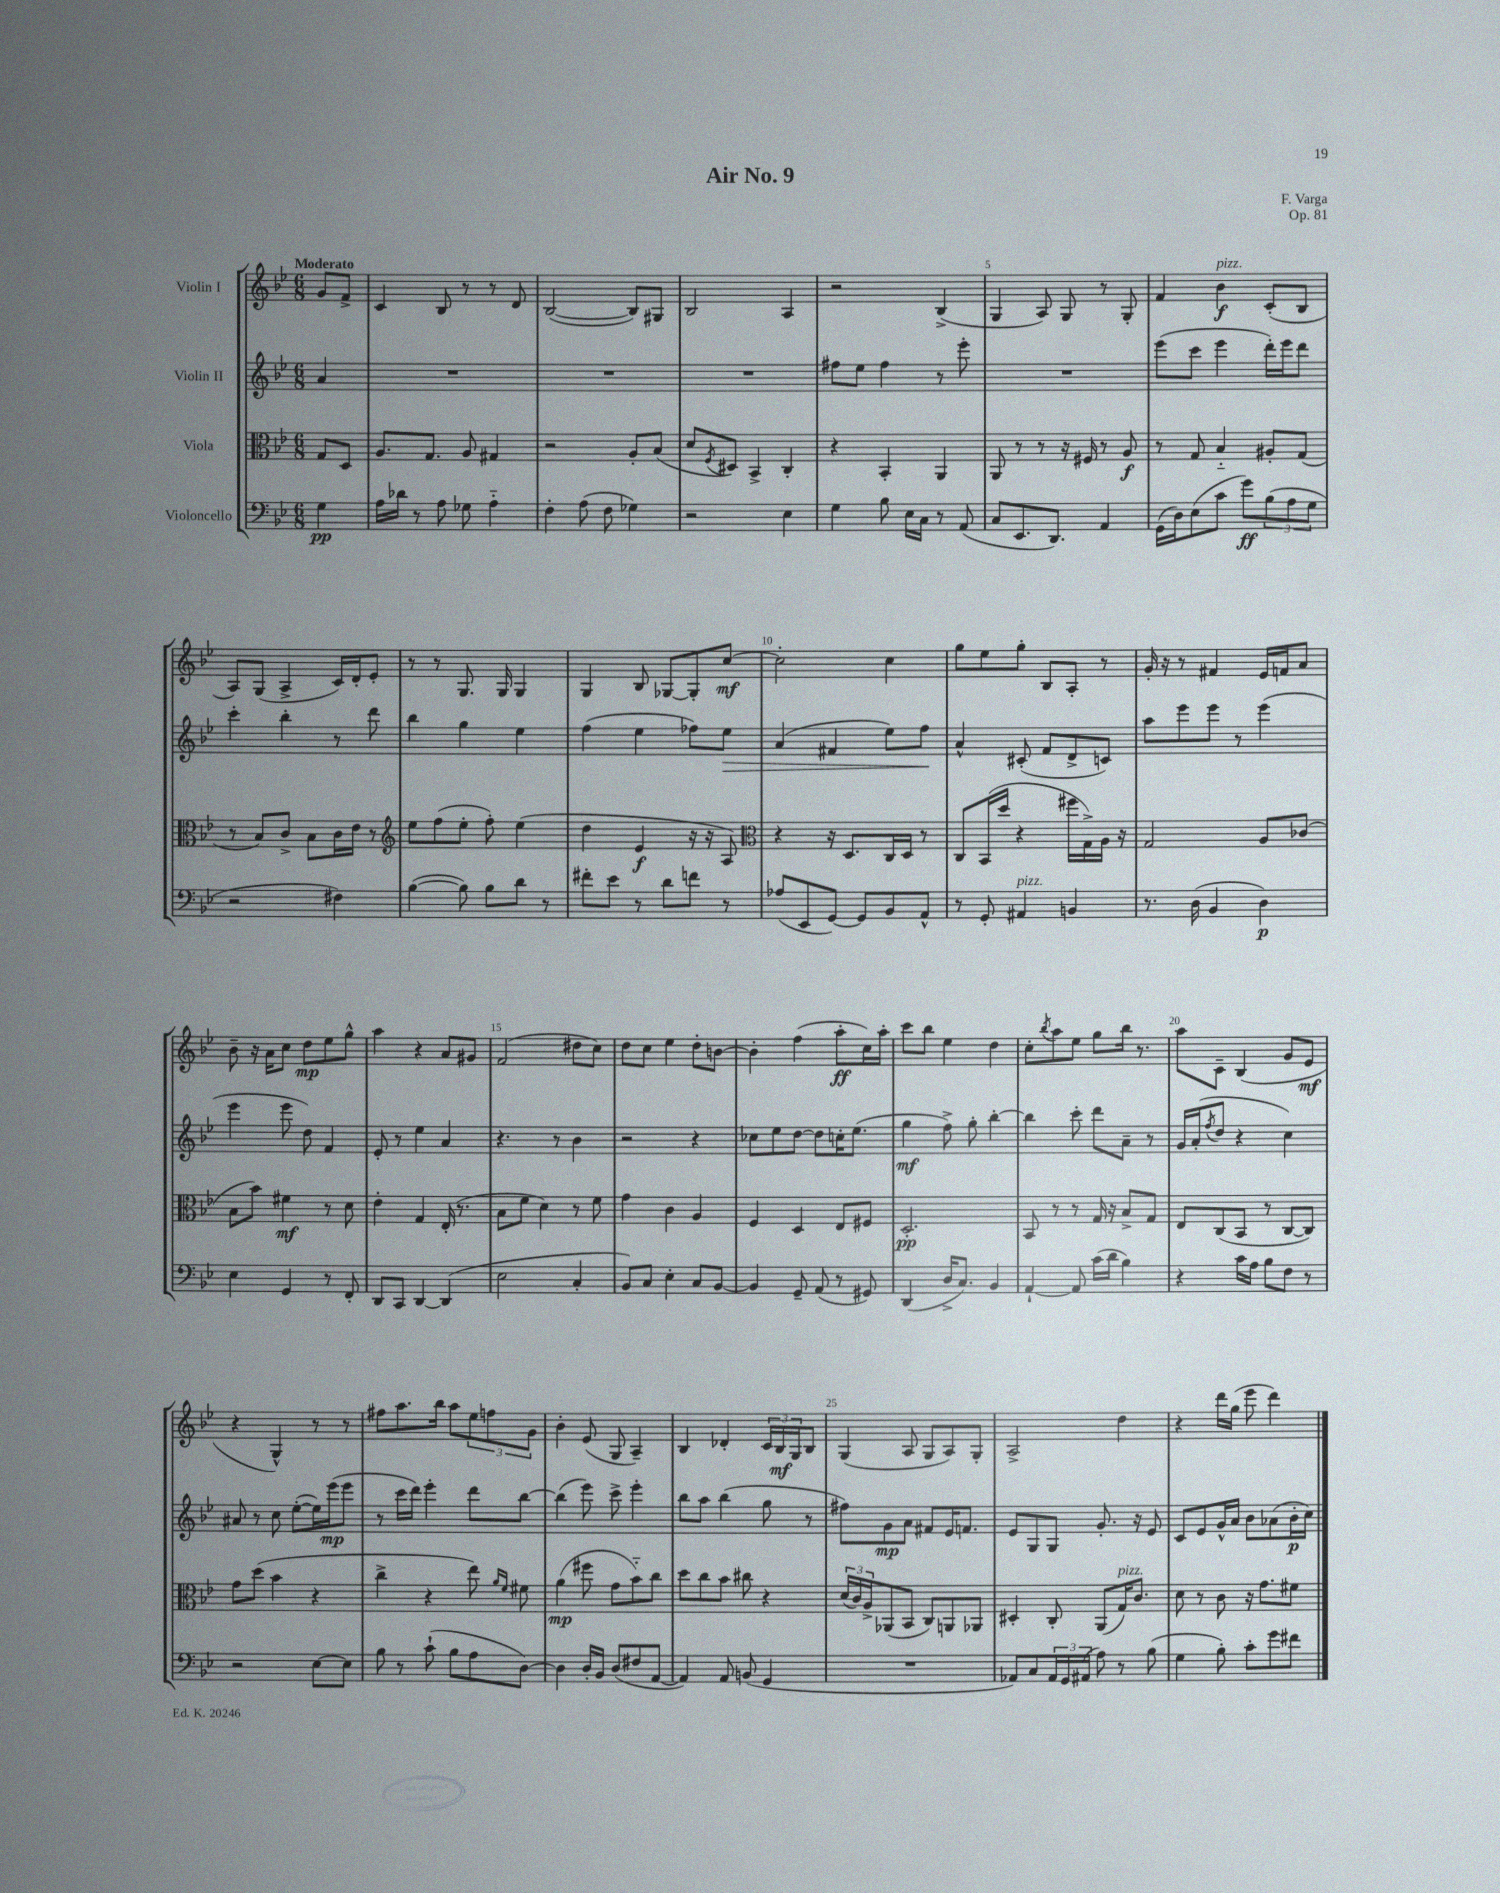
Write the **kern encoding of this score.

**kern	**kern	**kern	**kern
*staff4	*staff3	*staff2	*staff1
*clefF4	*clefC3	*clefG2	*clefG2
*k[b-e-]	*k[b-e-]	*k[b-e-]	*k[b-e-]
*M6/8	*M6/8	*M6/8	*M6/8
4G	8G	4a	8g
.	8D	.	8f^
=	=	=	=
16A	8.A	2.r	4c
16d-	.	.	.
8r	.	.	.
.	8.G	.	.
8A	.	.	8B-
8G-	8A	.	8r
4A'~	4G#	.	8r
.	.	.	8d
=	=	=	=
4F'	2r	2.r	([2B-
(8A	.	.	.
8F	.	.	.
4G-)	8A'	.	8B-])
.	(8B-	.	8G#
=	=	=	=
2r	8d	2.r	2B-
.	8qF	.	.
.	8D#)	.	.
.	4BB-^	.	.
4E-	4C'	.	4A
=	=	=	=
4G	4r	8ff#	2r
.	.	8ee-	.
8B-	4BB-'	4ff#	.
16E-	.	.	.
16C	.	.	.
8r	4AA	8r	(4B-^
(8AA	.	8eee-'	.
=	=	=	=
8C	8AA	2.r	4G
8.EE-	8r	.	.
.	8r	.	8A)
8.DD)	.	.	.
.	16r	.	8G
.	16F#	.	.
4AA	8r	.	8r
.	8A	.	8G'
=	=	=	=
(16GG	8r	(8eee-	4f
16D)	.	.	.
(8E-	8G	8ccc	.
8c	4B-'~	4eee-	4b-
8g)	.	.	.
(12B-	8A#'	16ddd')	(8c'
.	.	16eee-	.
12A	.	.	.
.	(8G	8ddd	8B-
12G	.	.	.
=	=	=	=
2r	8r	4ccc'	8A)
.	8B-)	.	(8G
.	8c^	4bb-'	4A^
.	8B-	.	.
4F#)	16c	8r	16c)
.	16e-	.	16d'
.	8r	8ddd	8e-'
=	=	=	=
*	*clefG2	*	*
([4B-	8ee-	4bb-	8r
.	(8ff	.	8r
8B-])	8ee-'	4gg	8.G
8B-	8ff')	.	.
.	.	.	16G
8d	(4ee-	4ee-	4G
8r	.	.	.
=	=	=	=
8f#'	4dd	(4ff	4G
8e-	.	.	.
8r	4e-	4ee-	8B-
8d	.	.	[8G-
8f	16r	8ff-)	8G-']
.	16r	.	.
8r	8A)	8ee-	[8cc
=	=	=	=
*	*clefC3	*	*
(8A-	4r	(4a	2cc']
8EE-	.	.	.
[8GG)	16r	4f#	.
.	8.D	.	.
8GG]	.	.	.
8BB-	16C	8ee-)	4cc
.	16D	.	.
8AA^^	8r	8ff	.
=	=	=	=
8r	8C	4a^^	8gg
8GG'	(16BB-	.	8ee-
.	16dd	.	.
4AA#	4r	(8c#'	8gg'
.	.	8f	8B-
4BB	16ff#	8d^	8A'
.	16G^)	.	.
.	16A	8c)	8r
.	16r	.	.
=	=	=	=
8.r	2G	8aa	16g'
.	.	.	16r
.	.	8eee-	8r
(16D	.	.	.
4BB-	.	8eee-	4f#
.	.	8r	.
4D)	8A	(4eee-	16e-
.	.	.	16f
.	(8c-	.	8a
=	=	=	=
4E-	8B-	4eee-	8b-~
.	8b-)	.	16r
.	.	.	16a
4GG	4f#	8eee-	8cc
.	.	8dd)	8dd
8r	8r	4f	8ee-
8FF'	8d	.	8gg^^
=	=	=	=
8DD	4e-'	8e-'	4aa
8CC	.	8r	.
[4DD	4G	4ee-	4r
(4DD]	(16E-'	4a	8a
.	8.r	.	.
.	.	.	8g#
=	=	=	=
2E-	8B-	4.r	(2f
.	8f	.	.
.	4d)	.	.
.	.	8r	.
4C'	8r	4b-	8dd#
.	8f	.	8cc)
=	=	=	=
8BB-)	4g	2r	8dd
8C	.	.	8cc
4E-'	4c	.	4ee-
8C	4A	4r	8dd'
[8BB-	.	.	[8b
=	=	=	=
4BB-]	4F	8cc-	4b']
.	.	8ee-	.
8GG~	4D	[8dd	(4ff
(8AA	.	8dd]	.
8r	8E-	16cc'	8aa'
.	.	(8.ee-	.
8GG#)	8F#	.	16cc)
.	.	.	16aa'
=	=	=	=
(4DD	2.D'	4gg	8ccc
.	.	.	8bb-
16D^	.	8ff^)	4ee-
8.C)	.	.	.
.	.	8gg'	.
4BB-	.	[4bb-'	4dd
=	=	=	=
[4AA`	8BB-	4bb-]	8cc'
.	.	.	8qbb-
.	8r	.	8aa
8AA]	8r	8ccc'	8ee-
(16c	16G	8ddd	8gg
16d	16r	.	.
4B-)	8B-^	8a~	16bb-
.	.	.	8.r
.	8G	8r	.
=	=	=	=
4r	8E-	16g	8aa
.	.	(16a'	.
.	.	8qff	.
.	(8C	8dd	8c~
16c	8BB-	4r	(4B-
16A	.	.	.
8B-	8r	.	.
8F	[8C	4cc)	8g
8r	8C])	.	8e-
=	=	=	=
2r	8g	8a#	4r
.	(8dd	8r	.
.	4b-	8cc	4G^^)
.	.	([8ee-'	.
[8E-	4r	16ee-])	8r
.	.	(16eee-	.
8E-]	.	8eee-	8r
=	=	=	=
8B-	4cc^	8r	8ff#
8r	.	16ccc	8.aa
.	.	16ddd)	.
(8c`	4r	4eee-'	.
.	.	.	16bb-
8B-	.	.	8aa
8A	8ee-)	8ddd	12ee-
.	.	.	12ff
.	16qqa	.	.
.	16qqf	.	.
[8D)	8f#	[8bb-	.
.	.	.	12g
=	=	=	=
4D]	(4a	(4bb-]	4b-'
16D'	8ff#	8eee-)	(8e-
16BB-	.	.	.
(8D	8g	8ccc^	8G
8F#	8b-'~)	4eee-'	4A~)
[8AA	8cc	.	.
=	=	=	=
4AA])	8dd	8bb-	4B-
.	8cc	8aa	.
8AA	8b-	(4bb-	4d-'
(8BB	8cc#	.	.
4GG	4r	8gg	24c
.	.	.	24B-
.	.	.	24G
.	.	8r	8B-
=	=	=	=
2.r	(24d	8ff#)	(4G
.	24c)	.	.
.	24A^	.	.
.	(8AA-	8g	.
.	8BB-	8a	8A
.	8C)	8f#	8G
.	8AA	16e-	8A)
.	.	8.f	.
.	8AA-	.	8G'
=	=	=	=
8AA-)	4D#'	8e-	2A^
8C	.	8G	.
24AA-	8C'	8G	.
24GG	.	.	.
(24AA#	.	.	.
8A)	(8AA	8.g'	.
8r	16G)	.	4dd
.	8.c	16r	.
(8B-	.	8e-	.
=	=	=	=
4G	8d	8c	4r
.	8r	8e-	.
8B-')	8c	16g^^	16ddd
.	.	16a	(16gg
8c'	16r	8b-	8eee-
.	8.g	.	.
8g	.	(8a-	4ddd)
8f#	8f#	16b-'	.
.	.	16cc)	.
==	==	==	==
*-	*-	*-	*-
